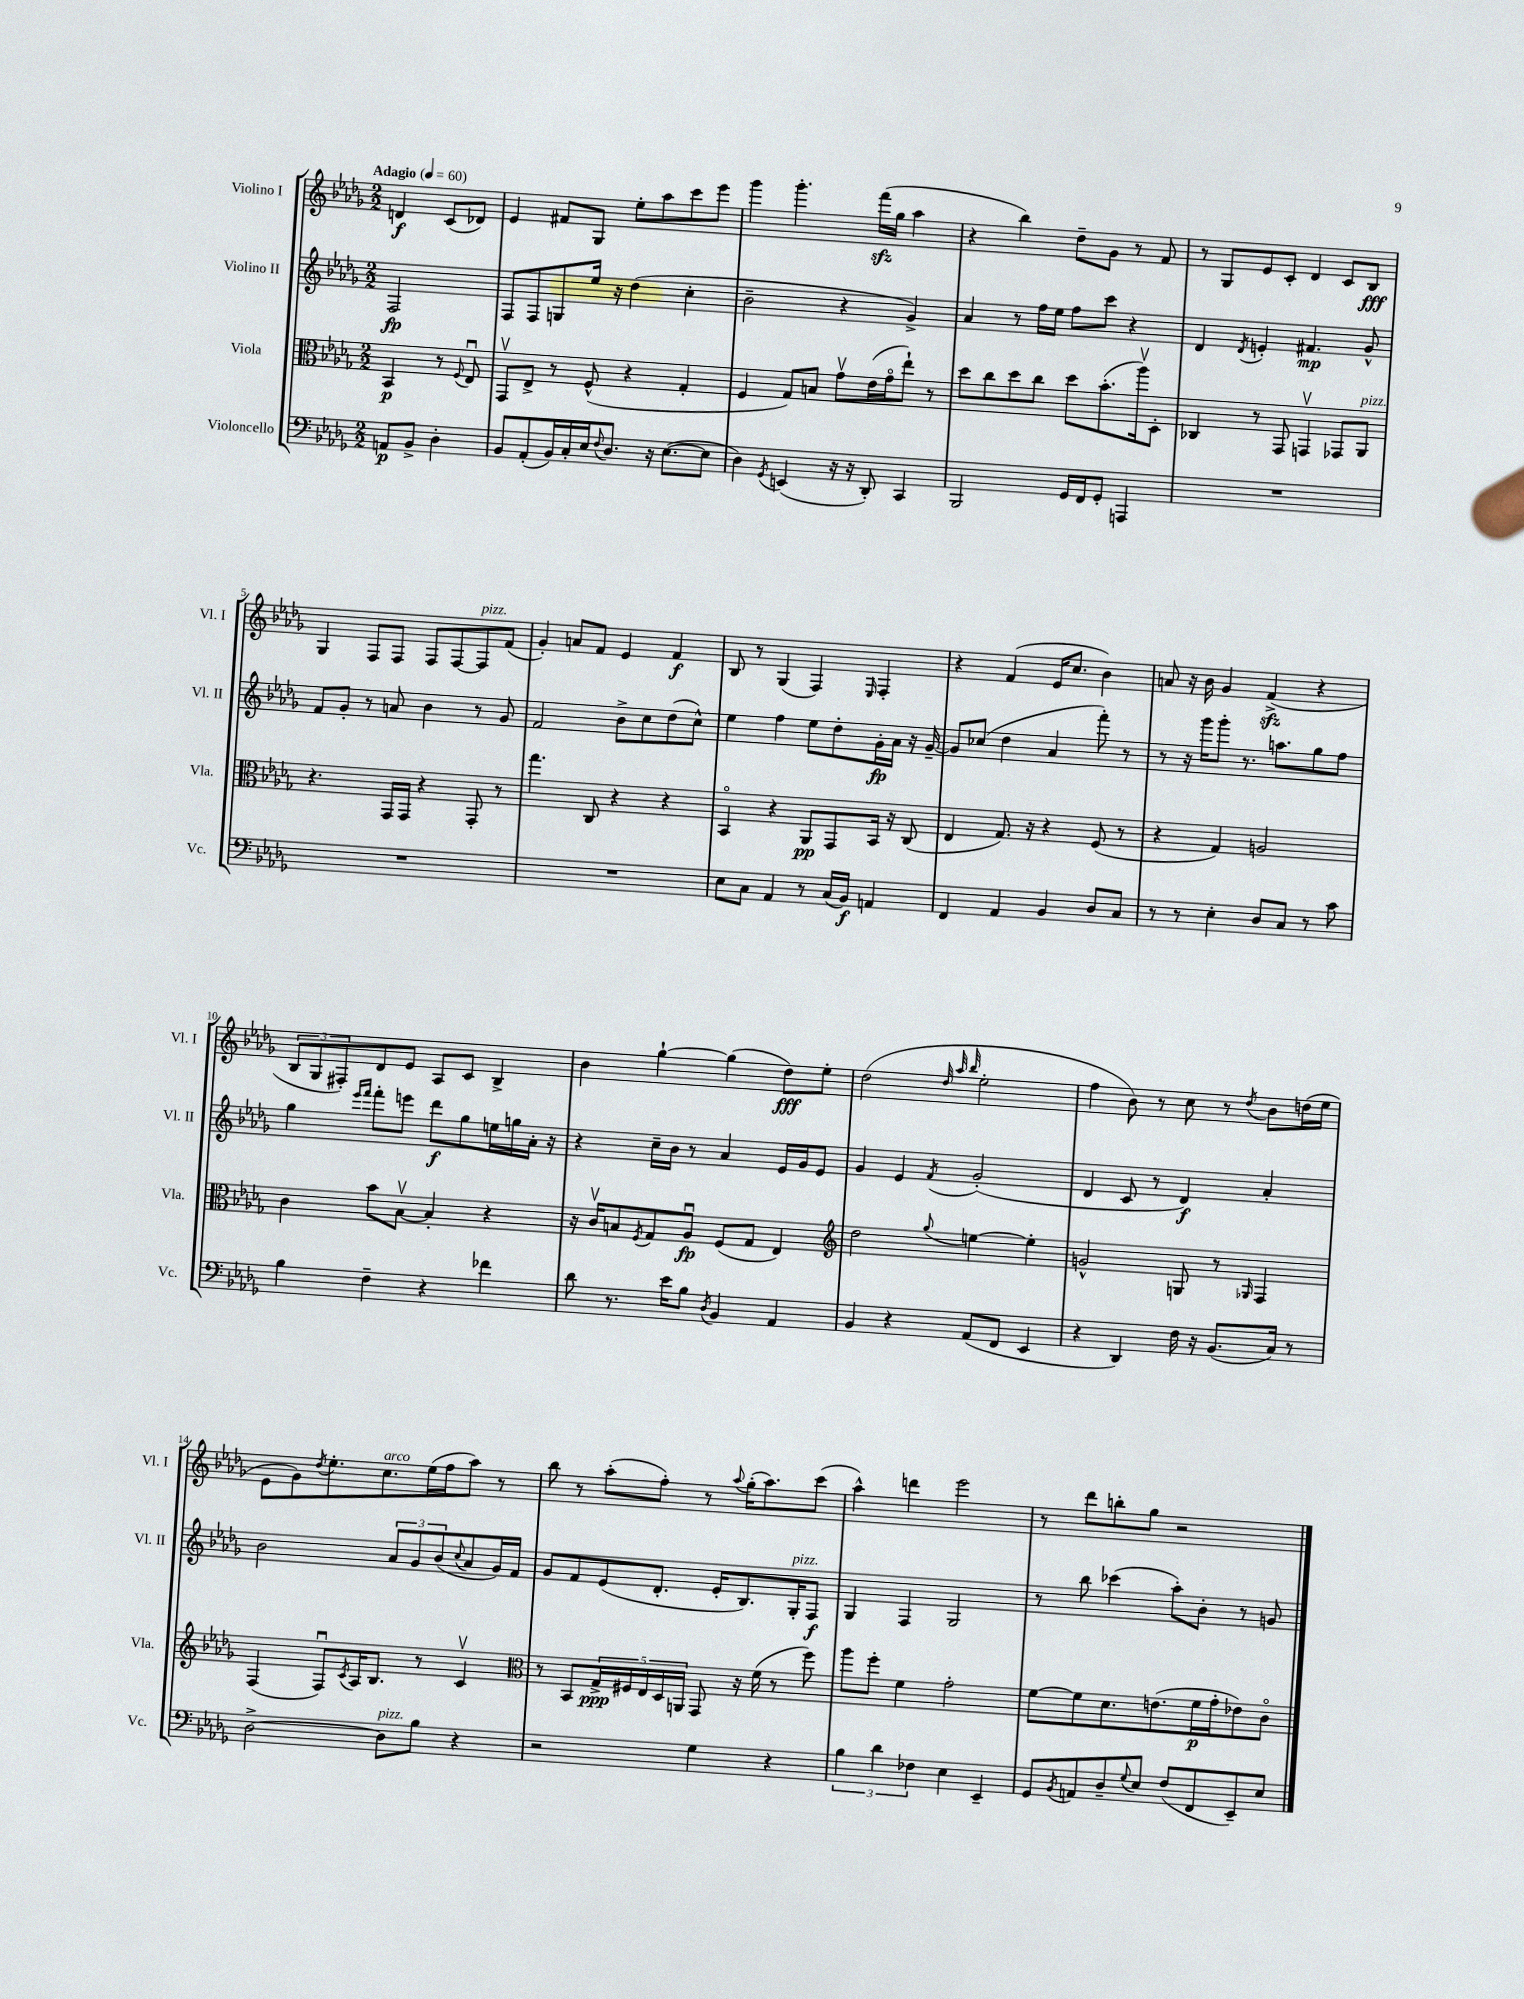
<<
\new StaffGroup <<
\new Staff = "s0" \with { instrumentName = "Violino I" shortInstrumentName = "Vl. I" } {
    \clef treble \key des \major \numericTimeSignature \time 2/2 \partial 2 \tempo "Adagio" 4 = 60
    d'4\f c'8( des'8) |
    ees'4 fis'8 ges8 ees''8-. aes''8 c'''8 ees'''8 |
    ges'''4 ges'''4.-. f'''16\sfz( ges''16 aes''4 |
    r4 bes''4) des''8-- ges'8 r8 f'8 |
    r8 ges8 ees'8 c'8-. des'4 c'8 bes8\fff |
    ges4 f8 f8 f8 f8~ f8^\markup { \italic "pizz." } f'8( |
    ges'4-.) a'8 f'8 ees'4 f'4\f |
    bes8 r8 ges4( f4) \grace { ees16 } f4-. |
    r4 f'4( ees'16 c''8. bes'4) |
    a'8 r16 bes'16 ges'4 f'4->\sfz( r4 |
    \tuplet 3/2 { bes8 ges8 fis8-.) } des'8 ees'8 aes8 c'8 bes4-> |
    bes'4 ges''4~-! ges''4( des''8\fff) ees''8-. |
    des''2( \grace { des''32 aes''32 bes''32 } ees''2-. |
    f''4 bes'8) r8 c''8 r8 \acciaccatura { des''8 } bes'8 d''16( ees''16 |
    ees'8 ges'8) \acciaccatura { des''8 } ees''8.-. c''8.^\markup { \italic "arco" } ees''16( f''16 aes''8) r8 |
    bes''8 r8 aes''8-.( f''8-.) r8 \appoggiatura { aes''8 } ges''16-.( aes''8.) c'''8( |
    aes''4-^) d'''4 ees'''2 |
    r8 des'''8 b''8-. ges''8 r2 \bar "|." |
}
\new Staff = "s1" \with { instrumentName = "Violino II" shortInstrumentName = "Vl. II" } {
    \clef treble \key des \major \numericTimeSignature \time 2/2 \partial 2
    f2\fp |
    f8 f8 g8 ees''16 r16 des''4( c''4-. |
    bes'2-- r4 ges'4->) |
    aes'4 r8 f''16 ees''16 f''8 c'''8 r4 |
    des'4 \acciaccatura { des'8 } e'4-. fis'4.\mp ges'8-^ |
    f'8 ges'8-. r8 a'8 bes'4 r8 ges'8 |
    f'2 bes'8-> c''8 des''8( c''8-^) |
    ees''4 f''4 ees''8 des''8-. ges'16-.\fp aes'16 r16 ges'16~-- |
    ges'8 ces''8( des''4 aes'4 f'''8-.) r8 |
    r8 r16 ges'''16 ges'''8-. r8. a''8. ges''8 f''8 |
    ges''4 \grace { ees'''16 f'''16 } f'''8-. e'''8 des'''8\f ges''8 e''16 g''16 aes'16-. r16 |
    r4 c''16-- bes'16 r8 aes'4 ees'16 ges'16 ees'8 |
    ges'4 ees'4 \acciaccatura { f'8 } ges'2-.( |
    des'4 c'8 r8 des'4\f) aes'4-. |
    bes'2 \tuplet 3/2 { aes'8 ges'8 bes'8( } \appoggiatura { c''8 } aes'8 ges'16) f'16 |
    ges'8 f'8 ees'8( des'8.-. ees'16-. bes8.) ges16-.^\markup { \italic "pizz." } f8\f |
    ges4 f4 ges2 |
    r8 bes''8 ces'''4( aes''8-.) bes'8-. r8 g'8 \bar "|." |
}
\new Staff = "s2" \with { instrumentName = "Viola" shortInstrumentName = "Vla." } {
    \clef alto \key des \major \numericTimeSignature \time 2/2 \partial 2
    bes,4\p r8 \appoggiatura { f8 } ees8\downbow |
    ges,8\upbow ees8-> r8 f8-^( r4 ges4-. |
    f4 ges8) b8 ges'8\upbow ees'16( ges'16\flageolet ees''8-!) r8 |
    des''8 c''8 des''8 c''8 des''8 bes'8.-.( aes''16\upbow) des8-. |
    ces4 r8 ges,8 g,4\upbow ges,8 aes,8^\markup { \italic "pizz." } |
    r4. ges,16 ges,16 r4 ges,8-. r8 |
    ges''4. c8 r4 r4 |
    bes,4\flageolet r4 aes,8\pp ges,8 bes,16 r16 c8( |
    ees4 ges8.) r16 r4 f8( r8 |
    r4 ges4) a2 |
    c'4 bes'8 bes8~\upbow bes4-. r4 |
    r16 c'16\upbow b8 \acciaccatura { f8 } ges8 aes8\downbow\fp f8( ges8 ees4) |
    \clef treble des''2 \appoggiatura { ges''8 } e''4~ e''4-. |
    g'2-^ g8 r8 \grace { ges16 } f4 |
    f4( f8\downbow) \acciaccatura { c'8 } aes16 bes8. r8 c'4\upbow |
    \clef alto r8 bes,8 \tuplet 5/4 { ges16->\ppp fis16 ees16 des16 a,16 } ges,8 r16 f'16( r8 f''8) |
    aes''8 f''8-. f'4 ges'2-. |
    f'8~ f'8 des'8. e'8.( f'16\p ges'16-. ees'8) c'8\flageolet \bar "|." |
}
\new Staff = "s3" \with { instrumentName = "Violoncello" shortInstrumentName = "Vc." } {
    \clef bass \key des \major \numericTimeSignature \time 2/2 \partial 2
    a,8\p bes,8-> des4-. |
    bes,8 aes,8-.( bes,16) c16-. ees16 \appoggiatura { f8 } des8. r16 ees8.~( ees8 |
    des4) \acciaccatura { ges,8 } e,4( r16 r16 des,8-.) c,4 |
    bes,,2 ges,16 f,16 ges,8-. a,,4 |
    R1 |
    R1 |
    R1 |
    ees8 c8 aes,4 r8 c16( bes,16\f) a,4 |
    f,4 aes,4 bes,4 des8 c8 |
    r8 r8 ees4-. des8 c8 r8 c'8 |
    bes4 f4-- r4 fes'4 |
    des'8 r8. ees'16 bes8 \acciaccatura { des8 } bes,4 aes,4 |
    bes,4 r4 aes,8( f,8 ees,4 |
    r4 des,4) f16 r16 bes,8.( c16) r8 |
    des2~-> des8^\markup { \italic "pizz." } bes8 r4 |
    r2 ges4 r4 |
    \tuplet 3/2 { bes4 des'4 fes4 } ees4 ees,4-- |
    ges,8 \acciaccatura { bes,8 } a,8 des8-- \appoggiatura { ges8 } ees8 f8( f,8 ees,8--) ees8 \bar "|." |
}
>>
>>
